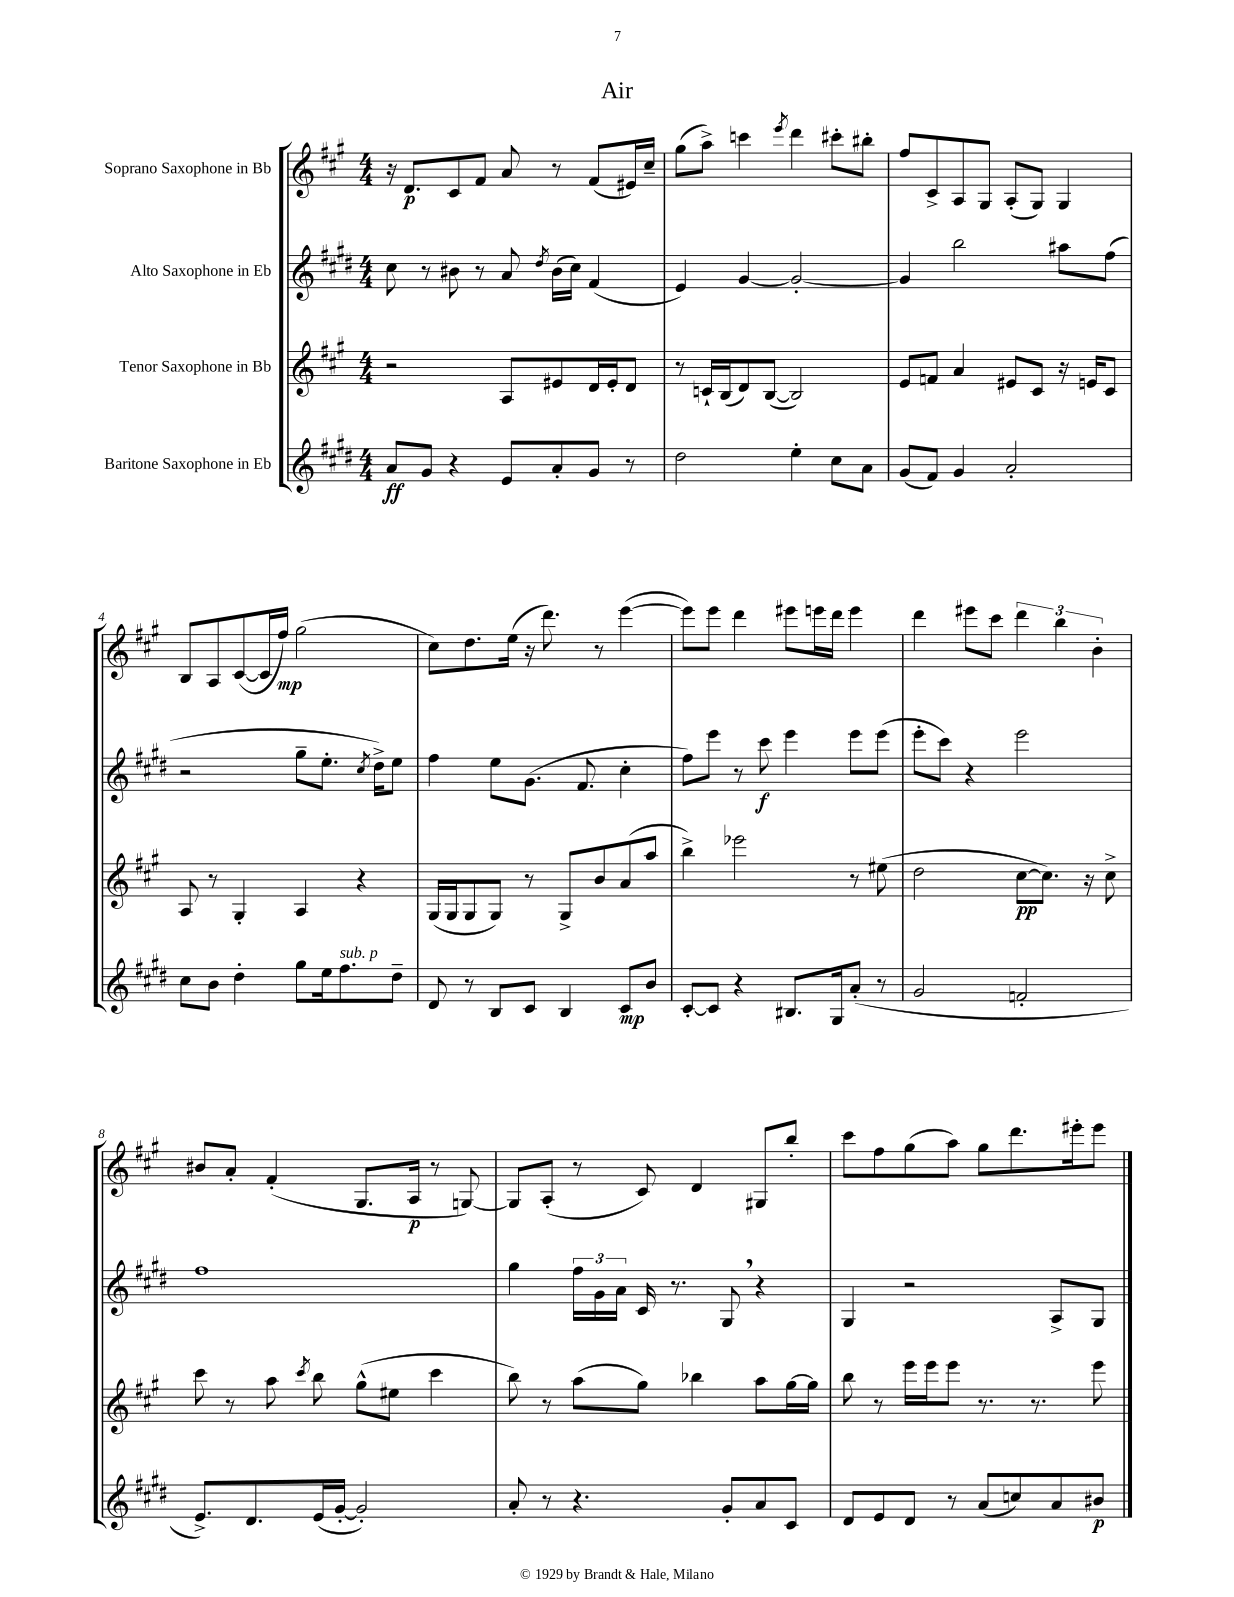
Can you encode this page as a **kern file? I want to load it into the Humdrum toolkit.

**kern	**kern	**kern	**kern
*staff4	*staff3	*staff2	*staff1
*clefG2	*clefG2	*clefG2	*clefG2
*k[f#c#g#d#]	*k[f#c#g#]	*k[f#c#g#d#]	*k[f#c#g#]
*M4/4	*M4/4	*M4/4	*M4/4
8a	2r	8cc#	16r
.	.	.	8.d
8g#	.	8r	.
4r	.	8b#	8c#
.	.	8r	8f#
8e	8A	8a	8a
.	.	8qdd#	.
8a'	8e#	(16b#	8r
.	.	16cc#)	.
8g#	16d	(4f#	(8f#
.	16e#'	.	.
8r	8d	.	16e#)
.	.	.	16cc#~
=	=	=	=
2dd#	8r	4e)	(8gg#
.	16c`	.	8aa^)
.	(16B	.	.
.	8d)	[4g#	4ccc
.	([8B	.	.
.	.	.	8qeee
4ee'	2B])	2g#'_	4ddd
8cc#	.	.	8ccc#'
8a	.	.	8bb#'
=	=	=	=
(8g#	8e	4g#]	8ff#
8f#)	8f	.	8c#^
4g#	4a	2bb	8A
.	.	.	8G#
2a'	8e#	.	(8A'
.	8c#	.	8G#)
.	16r	8aa#	4G#
.	16e	.	.
.	8c#	(8ff#	.
=	=	=	=
8cc#	8A	2r	8B
8b	8r	.	8A
4dd#'	4G#'	.	([8c#
.	.	.	16c#]
.	.	.	16ff#)
8gg#	4A	8gg#~	(2gg#
16ee	.	8.ee'	.
8.ff#	.	.	.
.	4r	.	.
.	.	8qcc#	.
.	.	16dd#^)	.
8dd#~	.	8ee	.
=	=	=	=
8d#	(16G#	4ff#	8cc#)
.	16G#	.	.
8r	8G#	.	8.dd
8B	8G#)	8ee	.
.	.	.	(16ee
8c#	8r	(8.g#	16r
.	.	.	8.ddd)
4B	8G#^	.	.
.	.	8.f#	.
.	8b	.	8r
8c#	(8a	4cc#'	([4eee
8b	8aa	.	.
=	=	=	=
[8c#'	4bb^)	8ff#)	8eee])
8c#]	.	8eee	8eee
4r	2eee-	8r	4ddd
.	.	8ccc#	.
8.B#	.	4eee	8eee#
.	.	.	16eee
16G#	.	.	16ddd
(8a'	8r	8eee	4eee
8r	(8ee#	(8eee	.
=	=	=	=
2g#	2dd	8eee'	4ddd
.	.	8ccc#)	.
.	.	4r	8eee#
.	.	.	8ccc#
2f'	[8cc#	2eee	6ddd
.	8.cc#])	.	.
.	.	.	6bb
.	16r	.	.
.	.	.	6b'
.	8cc#^	.	.
=	=	=	=
8.e^)	8ccc#	1ff#	8b#
.	8r	.	8a'
8.d#	.	.	.
.	8aa	.	(4f#'
.	8qccc#	.	.
(16e	8bb	.	.
[16g#'	.	.	.
2g#'])	(8gg#^^	.	8.G#
.	8ee#	.	.
.	.	.	16A
.	4ccc#	.	8r
.	.	.	[8G)
=	=	=	=
8a'	8bb)	4gg#	8G]
8r	8r	.	(8A'
4.r	(8aa	24ff#	8r
.	.	24g#	.
.	.	24a	.
.	8gg#)	16c#	8c#)
.	.	8.r	.
.	4bb-	.	4d
8g#'	.	8G#	.
8a	8aa	4r	8G#
8c#	[16gg#	.	8bb'
.	16gg#]	.	.
=	=	=	=
8d#	8bb	4G#	8ccc#
8e	8r	.	8ff#
8d#	16eee	2r	(8gg#
.	16eee	.	.
8r	8eee	.	8aa)
(8a	8.r	.	8gg#
8cc)	.	.	8.ddd
.	8.r	.	.
8a	.	8A^	.
.	.	.	16eee#'
8b#	8eee	8G#	8eee#
==	==	==	==
*-	*-	*-	*-
